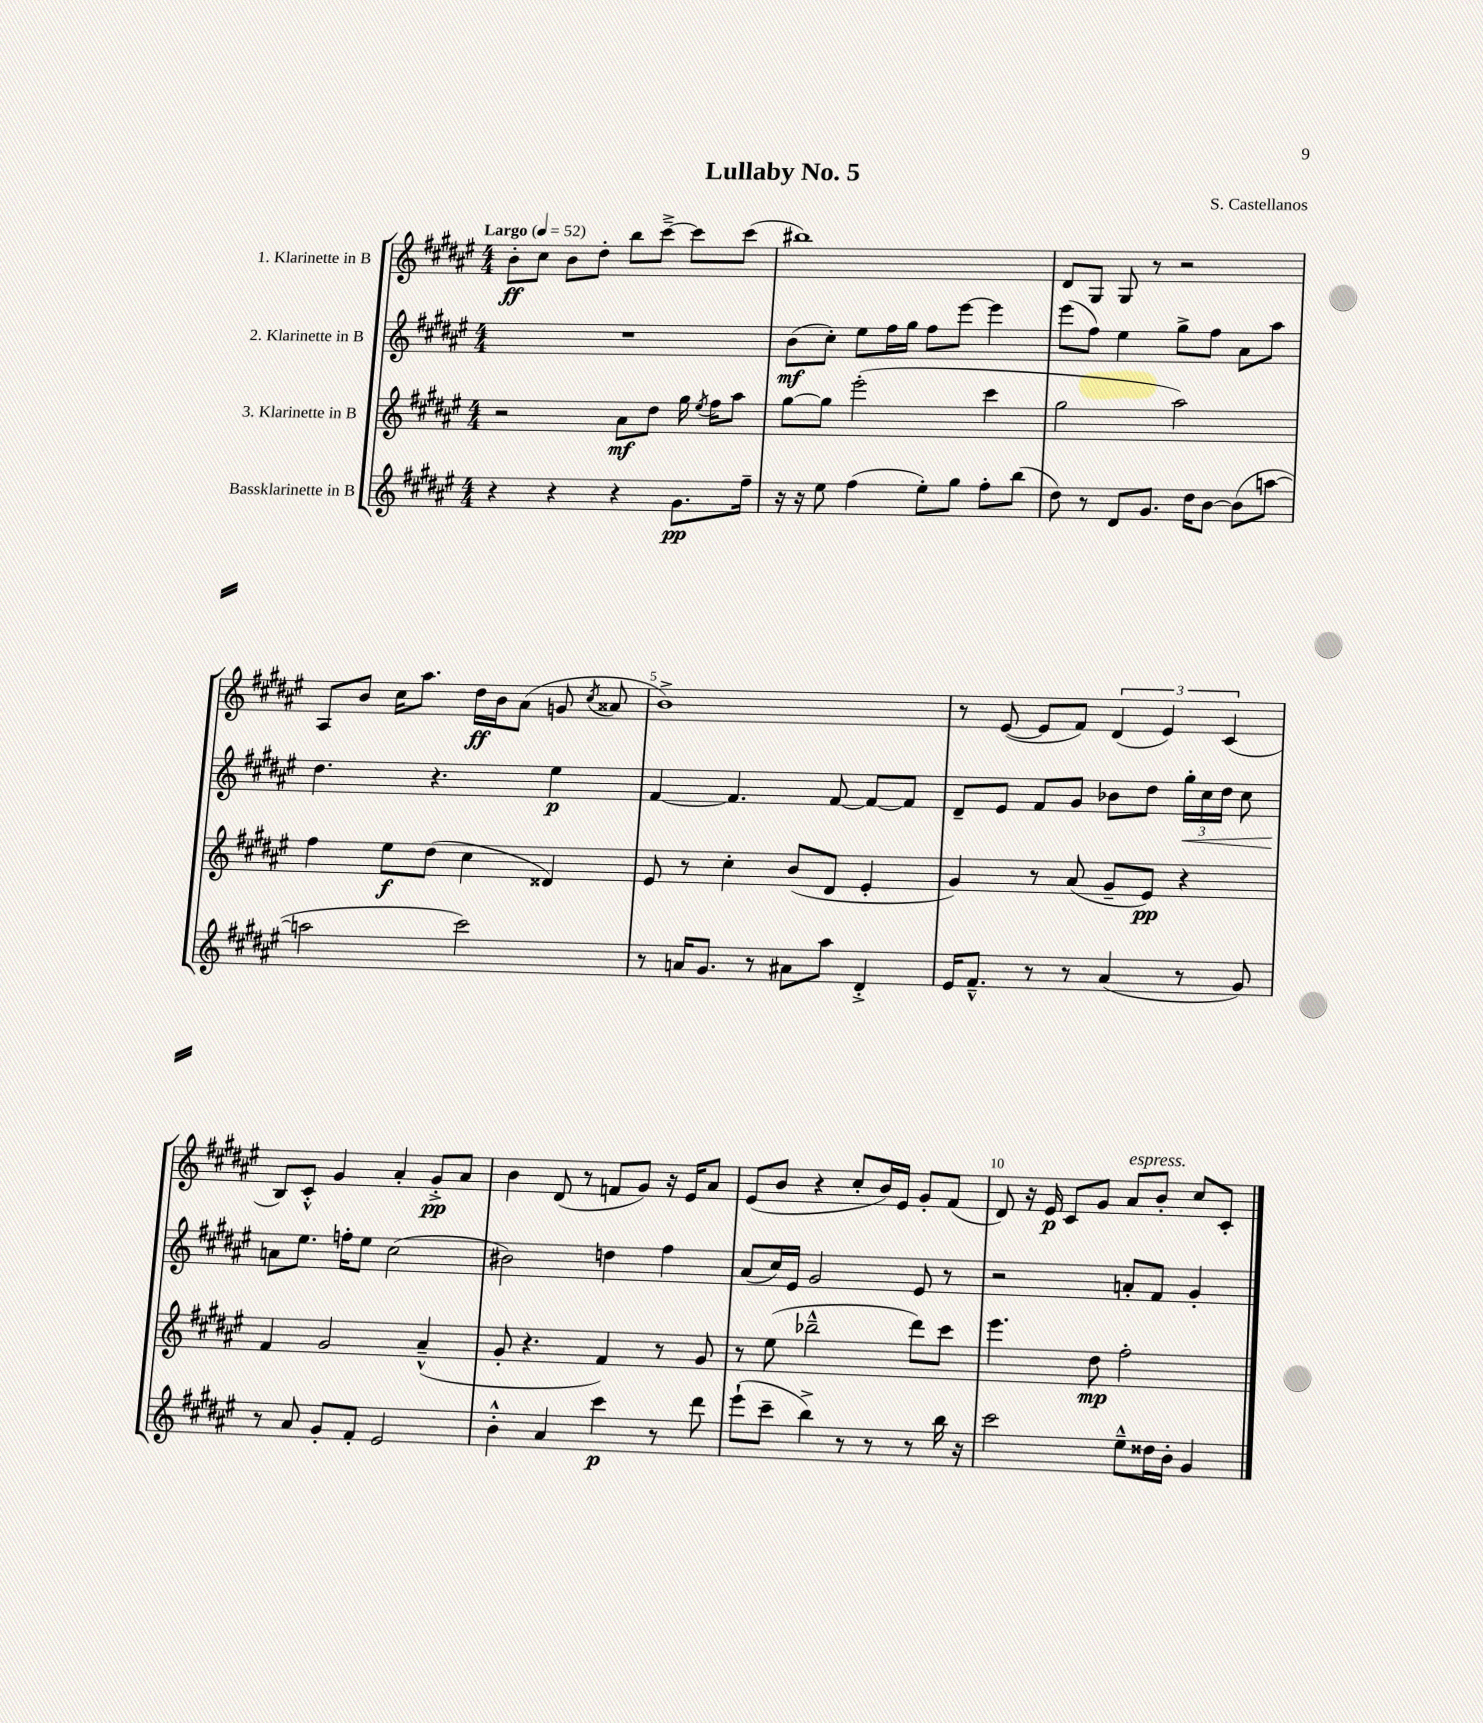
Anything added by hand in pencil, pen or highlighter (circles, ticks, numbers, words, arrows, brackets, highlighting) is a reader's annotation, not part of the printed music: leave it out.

**kern	**dynam	**kern	**dynam	**kern	**dynam	**kern	**dynam
*part4	*part4	*part3	*part3	*part2	*part2	*part1	*part1
*staff4	*staff4	*staff3	*staff3	*staff2	*staff2	*staff1	*staff1
*I"Bassklarinette in B	*	*I"3. Klarinette in B	*	*I"2. Klarinette in B	*	*I"1. Klarinette in B	*
*clefG2	*	*clefG2	*	*clefG2	*	*clefG2	*
*k[f#c#g#d#a#e#]	*	*k[f#c#g#d#a#e#]	*	*k[f#c#g#d#a#e#]	*	*k[f#c#g#d#a#e#]	*
*M4/4	*	*M4/4	*	*M4/4	*	*M4/4	*
*MM52	*	*MM52	*	*MM52	*	*MM52	*
=1	=1	=1	=1	=1	=1	=1	=1
!	!	!	!	!	!	!LO:TX:a:B:t=Largo	!
4r	.	2r	.	1r	.	8b'\L	ff
.	.	.	.	.	.	8cc#\J	.
4r	.	.	.	.	.	8b\L	.
.	.	.	.	.	.	8dd#'\J	.
4r	.	8a#\L	mf	.	.	8bb\L	.
.	.	8dd#\J	.	.	.	[8ccc#~^\J	.
8.g#\L	pp	16gg#\	.	.	.	8ccc#\L]	.
.	.	8qee#/	.	.	.	.	.
.	.	16ff#\KL	.	.	.	.	.
.	.	8aa#\J	.	.	.	(8ccc#\J	.
16ff#~\Jk	.	.	.	.	.	.	.
=2	=2	=2	=2	=2	=2	=2	=2
16r	.	[8gg#\L	.	(8b\L	mf	1bb#X)	.
16r	.	.	.	.	.	.	.
8ee#\	.	8gg#\J]	.	8cc#'\J)	.	.	.
(4ff#\	.	(2eee#'\	.	8ee#\L	.	.	.
.	.	.	.	16ff#\L	.	.	.
.	.	.	.	16gg#\JJ	.	.	.
8ee#'\L)	.	.	.	8ff#\L	.	.	.
8gg#\J	.	.	.	[8eee#\J	.	.	.
8ff#'\L	.	4ccc#\	.	4eee#\]	.	.	.
(8bb\J	.	.	.	.	.	.	.
=3	=3	=3	=3	=3	=3	=3	=3
8dd#\)	.	2gg#\	.	(8eee#\L	.	8d#/L	.
8r	.	.	.	8ff#\J)	.	8G#/J	.
8d#/L	.	.	.	4ee#\	.	8G#/	.
8.g#/J	.	.	.	.	.	8r	.
.	.	2aa#\)	.	8gg#^\L	.	2r	.
16dd#\KL	.	.	.	.	.	.	.
[8b\J	.	.	.	8ff#\J	.	.	.
(8b\L]	.	.	.	8a#\L	.	.	.
[8aan\J	.	.	.	8aa#\J	.	.	.
!!LO:LB:g=z
=4	=4	=4	=4	=4	=4	=4	=4
2aan\]	.	4ff#\	.	4.dd#\	.	8A#/L	.
.	.	.	.	.	.	8b/J	.
.	.	8ee#\L	f	.	.	16cc#\KL	.
.	.	.	.	.	.	8.aa#\J	.
.	.	(8dd#\J	.	4.r	.	.	.
2ccc#\)	.	4cc#\	.	.	.	16dd#\LL	ff
.	.	.	.	.	.	16b\J	.
.	.	.	.	.	.	(8a#\J	.
.	.	4d##X/)	.	4ee#\	p	8gn/	.
.	.	.	.	.	.	8qcc#/	.
.	.	.	.	.	.	8a##X/	.
=5	=5	=5	=5	=5	=5	=5	=5
8r	.	8e#/	.	[4f#/	.	1b^)	.
16an/KL	.	8r	.	.	.	.	.
8.g#/J	.	.	.	.	.	.	.
.	.	4cc#'\	.	4.f#/]	.	.	.
8r	.	.	.	.	.	.	.
8a#X\L	.	(8b/L	.	.	.	.	.
8aa#\J	.	8d#/J	.	[8f#/	.	.	.
4d#'^/	.	4e#'/	.	8f#/L_	.	.	.
.	.	.	.	8f#/J]	.	.	.
=6	=6	=6	=6	=6	=6	=6	=6
16e#/KL	.	4g#/)	.	8d#~/L	.	8r	.
8.f#~^^/J	.	.	.	.	.	.	.
.	.	.	.	8e#/J	.	([8e#/	.
8r	.	8r	.	8f#/L	.	8e#/L]	.
8r	.	(8a#/	.	8g#/J	.	8f#/J)	.
(4a#/	.	8g#~/L	.	8b-X\L	.	(6d#/	.
.	.	8e#/J)	pp	8dd#\J	.	.	.
.	.	.	.	.	.	6e#/)	.
!	!	!	!	!	!LO:HP:b	!	!
8r	.	4r	.	24gg#'\LL	<	.	.
.	.	.	.	24cc#\	.	.	.
.	.	.	.	24dd#\JJ	.	(6c#/	.
8g#/)	.	.	.	8cc#\	.	.	.
!!LO:LB:g=z
=7	=7	=7	=7	=7	=7	=7	=7
8r	.	4f#/	.	8an\L	.	8B/L)	.
8a#/	.	.	.	8.ee#\J	[	8c#'^^/J	.
8g#'/L	.	2g#/	.	.	.	4g#/	.
.	.	.	.	16ffn'\KL	.	.	.
8f#'/J	.	.	.	8ee#\J	.	.	.
2e#/	.	.	.	(2cc#\	.	4a#'/	.
.	.	(4a#~^^/	.	.	.	8g#'^/L	pp
.	.	.	.	.	.	8a#/J	.
=8	=8	=8	=8	=8	=8	=8	=8
4b'^^\	.	8g#'/	.	2b#X\)	.	4b\	.
.	.	4.r	.	.	.	.	.
4a#/	.	.	.	.	.	(8d#/	.
.	.	.	.	.	.	8r	.
4ccc#\	p	4f#/)	.	4ddn\	.	8fn/L	.
.	.	.	.	.	.	8g#/J)	.
8r	.	8r	.	4ff#\	.	16r	.
.	.	.	.	.	.	16e#/KL	.
8ddd#\	.	8g#/	.	.	.	8a#/J	.
=9	=9	=9	=9	=9	=9	=9	=9
(8eee#`\L	.	8r	.	(8a#/L	.	(8e#/L	.
8ccc#~\J	.	(8ee#\	.	16cc#/L)	.	8b/J	.
.	.	.	.	16e#/JJ	.	.	.
4bb^\)	.	2bb-X~^^\	.	2g#/	.	4r	.
8r	.	.	.	.	.	8cc#'/L	.
8r	.	.	.	.	.	16b/L)	.
.	.	.	.	.	.	16e#/JJ	.
8r	.	8ddd#\L)	.	8e#/	.	8g#'/L	.
16bb\	.	8ccc#\J	.	8r	.	(8f#/J	.
16r	.	.	.	.	.	.	.
=10	=10	=10	=10	=10	=10	=10	=10
2ccc#\	.	4.eee#\	.	2r	.	8d#/)	.
.	.	.	.	.	.	16r	.
.	.	.	.	.	.	16e#/	p
.	.	.	.	.	.	8c#/L	.
.	.	8dd#\	mp	.	.	8g#/J	.
!	!	!	!	!	!	!LO:TX:a:i:t=espress.	!
8ee#~^^\L	.	2ff#'\	.	8an'/L	.	8a#/L	.
16dd##X\L	.	.	.	8f#/J	.	8b'/J	.
16b'\JJ	.	.	.	.	.	.	.
4g#/	.	.	.	4g#'/	.	8cc#/L	.
.	.	.	.	.	.	8c#'/J	.
==	==	==	==	==	==	==	==
*-	*-	*-	*-	*-	*-	*-	*-
